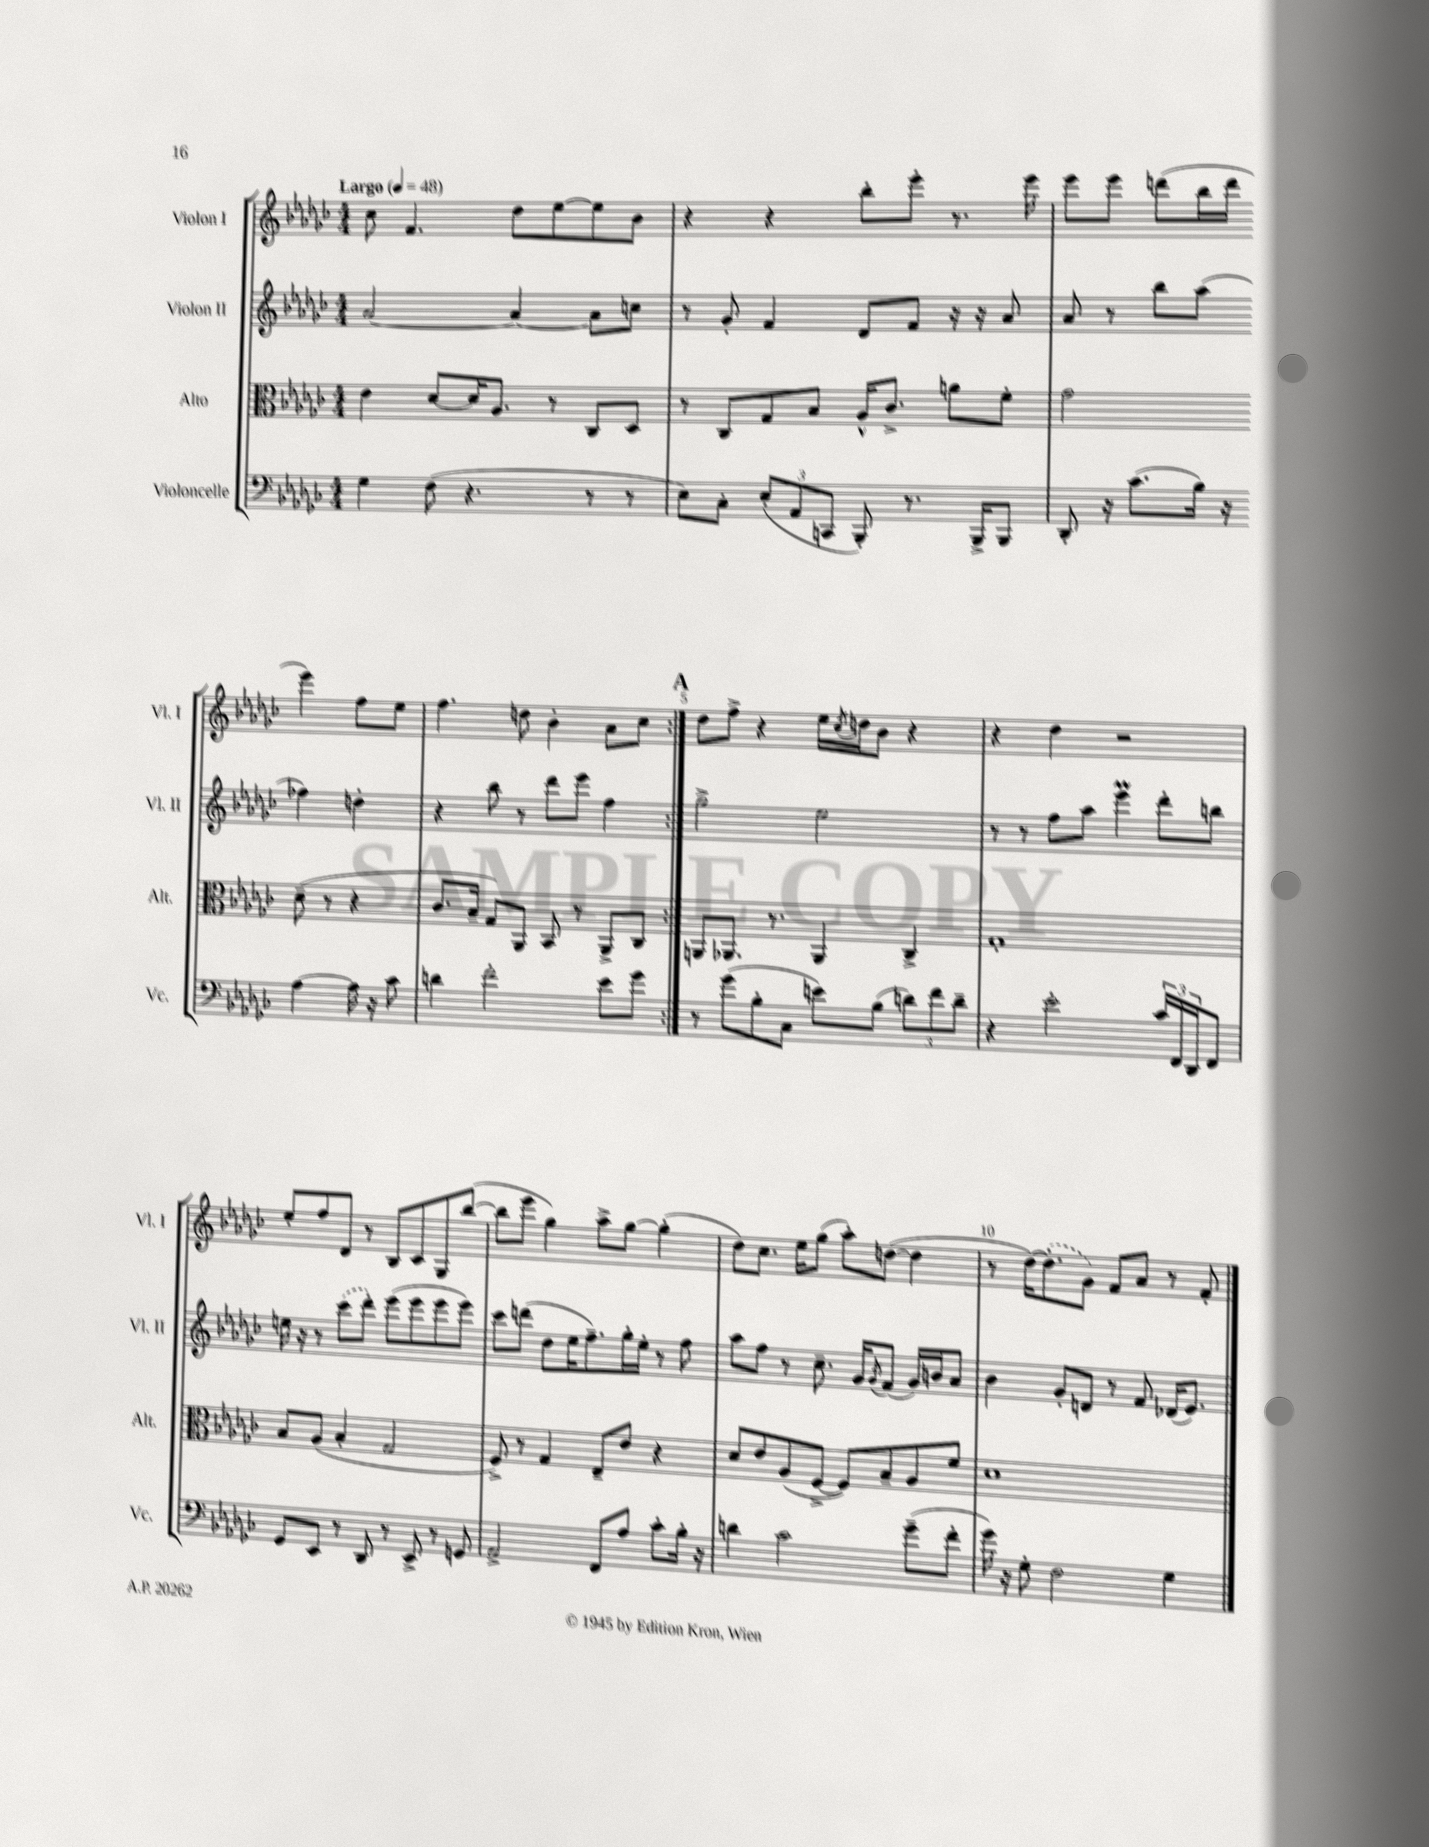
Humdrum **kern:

**kern	**kern	**kern	**kern
*staff4	*staff3	*staff2	*staff1
*clefF4	*clefC3	*clefG2	*clefG2
*k[b-e-a-d-g-c-]	*k[b-e-a-d-g-c-]	*k[b-e-a-d-g-c-]	*k[b-e-a-d-g-c-]
*M4/4	*M4/4	*M4/4	*M4/4
*MM48	*MM48	*MM48	*MM48
4G-	4e-	[2a-	8cc-
.	.	.	4.f
(8F	[8d-	.	.
4.r	16d-]	.	.
.	8.A-	.	.
.	.	4a-_	8dd-
.	8r	.	[8ee-
8r	8C-	8a-]	8ee-]
8r	8D-	8cc	8b-
=	=	=	=
8E-)	8r	8r	4r
8C-'	8C-	8g-'	.
(12E-'	8G-	4f	4r
12AA-	.	.	.
.	8B-	.	.
12CC	.	.	.
8BBB-')	16A-^^	8d-	8bb-'
.	8.c-^	.	.
8.r	.	8f	8eee-'
.	8a	16r	8.r
16BBB-^	.	16r	.
8BBB-	8f'	8a-	.
.	.	.	16eee-
=	=	=	=
8DD-'	2g-	8a-	8eee-
16r	.	8r	8eee-
(8.c-	.	.	.
.	.	8bb-	(8ddd
16B-)	.	(8aa-	16bb-
16r	.	.	16ddd
[4A-	(8d-~	4ff-)	4eee-)
.	8r	.	.
16A-]	4r	4dd'	8ff
16r	.	.	.
8c-	.	.	8ee-
=	=	=	=
4d	8.c-	4r	4.ff
.	16B-~	.	.
2f'	8G-)	8bb-	.
.	8AA-	8r	8dd
.	8BB-	8ddd-	4b-'
.	8r	8eee-	.
8e-	8AA-^	4ff	8a-
8g-	8C-	.	8cc-
=:|!	=:|!	=:|!	=:|!
8r	8AA	2gg-^	8dd-
(8g-	8.AA-	.	8ff^
8B-'	.	.	4r
.	8.r	.	.
8C-	.	.	.
8e)	4AA-	2ee-	16ee-
.	.	.	8qcc-
.	.	.	16dd
(8B-	.	.	8b-
12d)	4C-^	.	4r
12f	.	.	.
12d~	.	.	.
=	=	=	=
4r	1G-'	8r	4r
.	.	8r	.
2e-'	.	8ff	4dd-
.	.	8aa-	.
.	.	4eee-	2r
24c-	.	8ddd-'	.
24FF	.	.	.
24DD-	.	.	.
8FF	.	8bb	.
=	=	=	=
8GG-	8B-	16ee	8ee-'
.	.	16r	.
8EE-	(8A-	8r	8ff
8r	4B-'	(8ccc-	8d-
8DD-	.	8ddd-')	8r
8r	2G-	(8eee-	8B-
8EE-^	.	8eee-	8c-
8r	.	8eee-	8G-
8GG	.	8eee-)	([8bb-
=	=	=	=
2AA-^	8F^)	8ccc-	8bb-]
.	8r	(8ddd	8eee-
.	4G-	8dd-	4gg-)
.	.	16ee-	.
.	.	8.ff~)	.
8FF	8E-~	.	8aa-^
8A-	8e-	16gg-'	[8gg-
.	.	16ee-'	.
8c-'	4r	8r	(4gg-']
16B-'	.	8ff	.
16r	.	.	.
=	=	=	=
4d	8d-	8aa-	8dd-)
.	8e-	8ff	8.cc-
2c-	(8A-	8r	.
.	.	.	16ee-
.	[8F^	8.cc-~	(8gg-
.	8F])	.	8aa-')
.	.	16g-	.
.	.	8qg-	.
.	8B-~	(8f	([8dd
(8g-~	8A-	16g-)	4dd]
.	.	16b	.
8f'	8f	8a-	.
=	=	=	=
16g-)	1d-	4b-	8r
16r	.	.	.
8G-'	.	.	[16dd-)
.	.	.	(8.dd-']
2F	.	8g-'	.
.	.	8d	8g-)
.	.	8r	8f
.	.	8f	8a-
4G-	.	(16d-	8r
.	.	8.e-)	.
.	.	.	8f'
==	==	==	==
*-	*-	*-	*-
